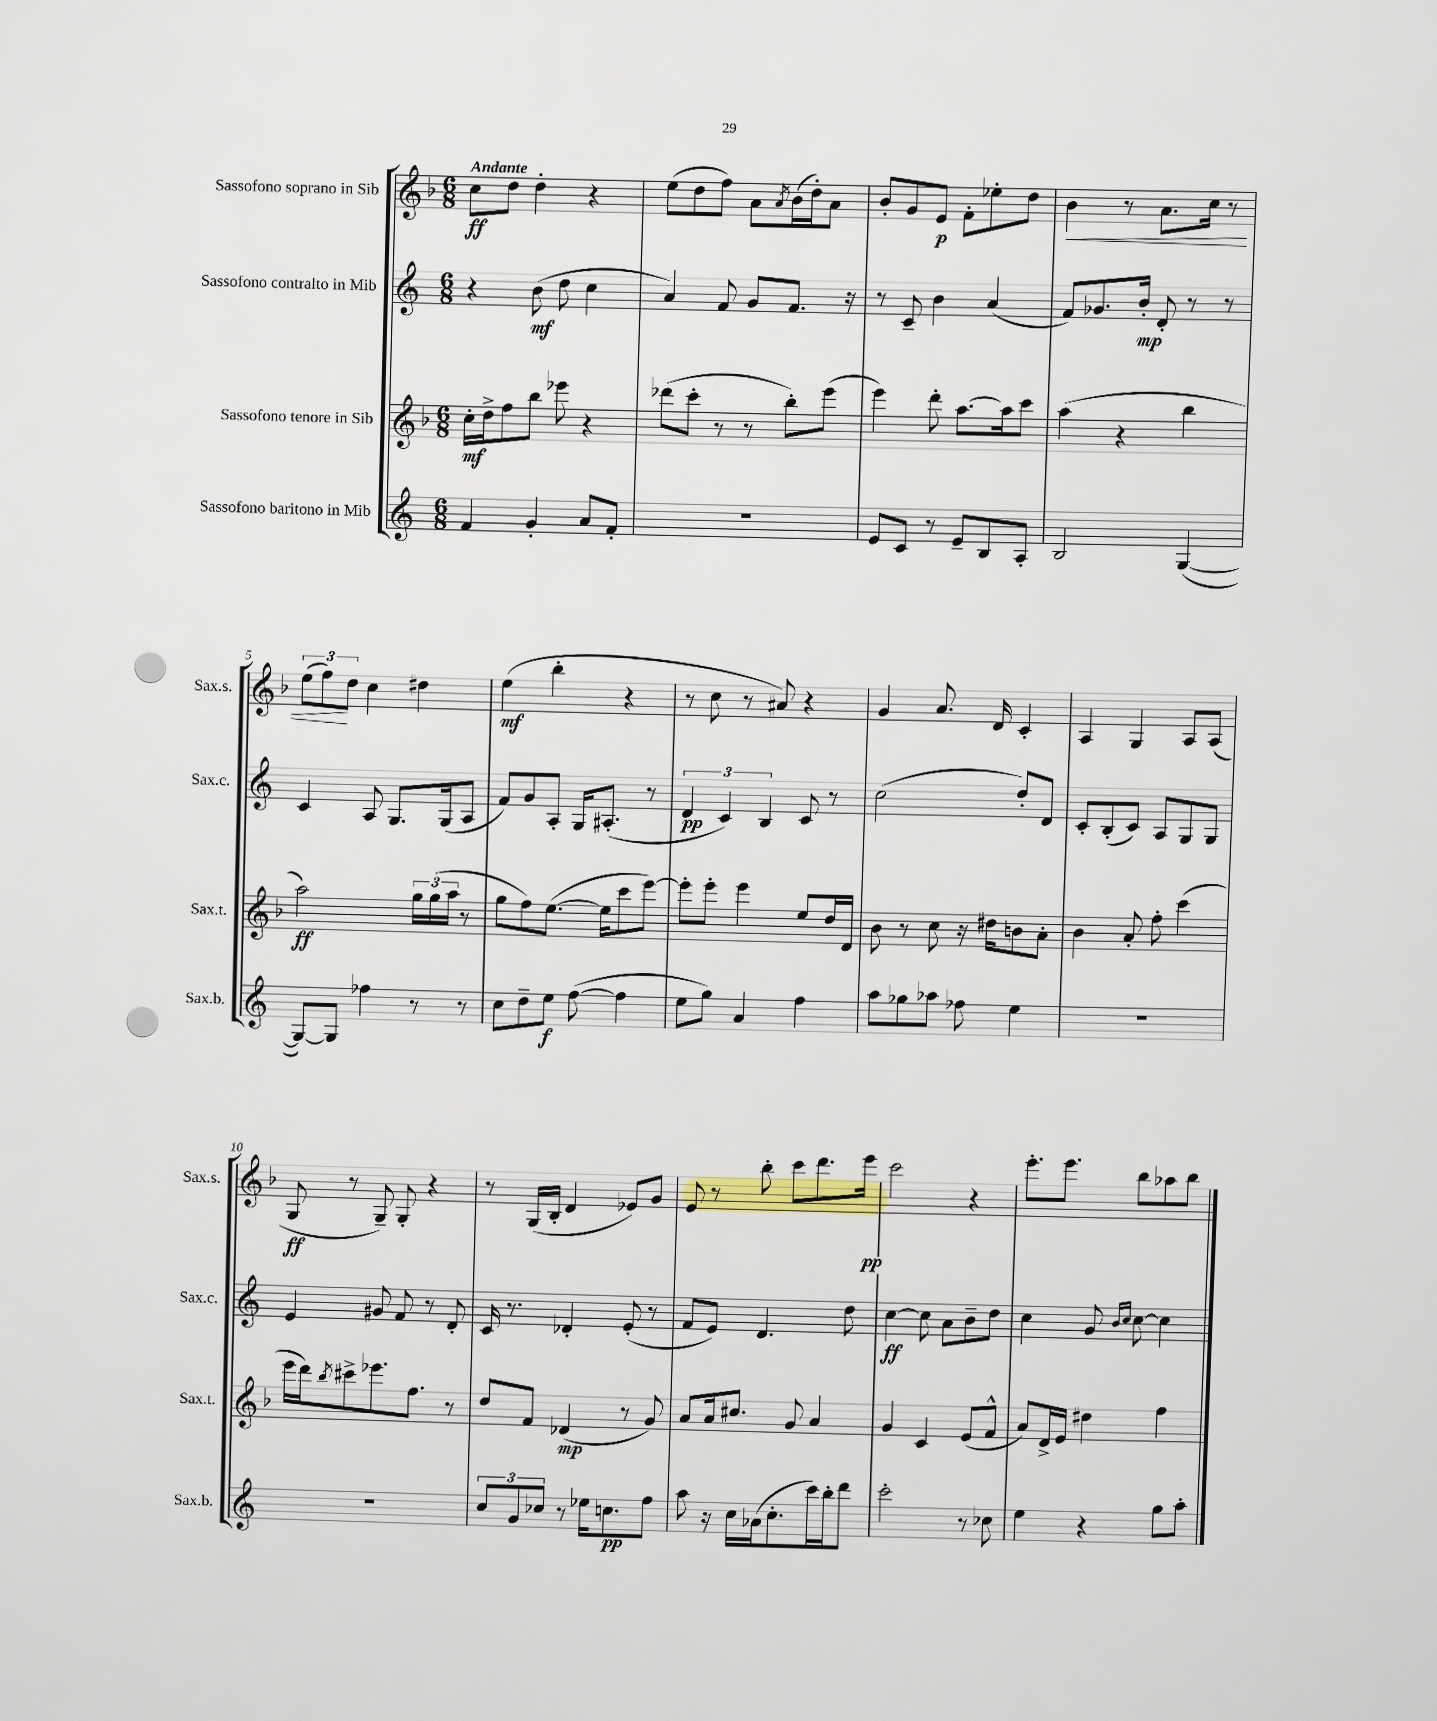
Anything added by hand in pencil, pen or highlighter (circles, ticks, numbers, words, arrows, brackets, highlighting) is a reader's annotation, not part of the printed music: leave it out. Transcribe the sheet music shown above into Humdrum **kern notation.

**kern	**dynam	**kern	**dynam	**kern	**dynam	**kern	**dynam
*part4	*part4	*part3	*part3	*part2	*part2	*part1	*part1
*staff4	*staff4	*staff3	*staff3	*staff2	*staff2	*staff1	*staff1
*I"Sassofono baritono in Mib	*	*I"Sassofono tenore in Sib	*	*I"Sassofono contralto in Mib	*	*I"Sassofono soprano in Sib	*
*I'Sax.b.	*	*I'Sax.t.	*	*I'Sax.c.	*	*I'Sax.s.	*
*clefG2	*	*clefG2	*	*clefG2	*	*clefG2	*
*k[]	*	*k[b-]	*	*k[]	*	*k[b-]	*
*M6/8	*	*M6/8	*	*M6/8	*	*M6/8	*
=1	=1	=1	=1	=1	=1	=1	=1
!	!	!	!	!	!	!LO:TX:a:B:t=Andante	!
4f/	.	16cc'\LL	mf	4r	.	8cc\L	ff
.	.	16dd^\J	.	.	.	.	.
.	.	8ff\	.	.	.	8dd\J	.
4g'/	.	8bb-\J	.	(8b\	mf	4dd'\	.
.	.	8eee-X\	.	8dd\	.	.	.
8a/L	.	4r	.	4cc\	.	4r	.
8f'/J	.	.	.	.	.	.	.
=2	=2	=2	=2	=2	=2	=2	=2
2.r	.	(8ddd-X\L	.	4a/)	.	(8ee\L	.
.	.	8ccc'\J	.	.	.	8dd\	.
.	.	8r	.	8f/	.	8ff\J)	.
.	.	8r	.	8g/L	.	8a\L	.
.	.	.	.	.	.	8qa/	.
.	.	8bb-'\L)	.	8.f/J	.	(16b-\L	.
.	.	.	.	.	.	16dd'\J)	.
.	.	(8eee\J	.	.	.	8a\J	.
.	.	.	.	16r	.	.	.
=3	=3	=3	=3	=3	=3	=3	=3
8e/L	.	4eee\)	.	8r	.	8b-'/L	.
8c/J	.	.	.	8c~/	.	8g/	.
8r	.	8ddd'\	.	4b\	.	8e/J	p
8e~/L	.	[8.aa\L	.	.	.	8f'\L	.
8B/	.	.	.	(4a/	.	8ee-X'\	.
.	.	16aa\k]	.	.	.	.	.
8A'/J	.	8ccc\J	.	.	.	8dd\J	.
=4	=4	=4	=4	=4	=4	=4	=4
!	!	!	!	!	!	!	!LO:HP:b
2B/	.	(4aa\	.	8f/L)	.	4b-\	<
.	.	.	.	8.g-X/	.	.	.
.	.	4r	.	.	.	8r	.
.	.	.	.	16b'/Jk	mp	.	.
.	.	.	.	8d'/	.	8.a\L	.
([4G/	.	4bb-\	.	8r	.	.	.
.	.	.	.	.	.	16cc\Jk	.
.	.	.	.	8r	.	8r	.
!!LO:LB:g=z
=5	=5	=5	=5	=5	=5	=5	=5
8G/L_)	.	2aa\)	ff	4c/	.	(12ee\L	.
.	.	.	.	.	.	12ff\)	.
8G/J]	.	.	.	.	.	.	.
.	.	.	.	.	.	12dd\J	[
4ff-X\	.	.	.	8A/	.	4cc\	.
.	.	.	.	8.G/L	.	.	.
8r	.	24gg\LL	.	.	.	4dd#X\	.
.	.	(24gg\	.	.	.	.	.
.	.	.	.	(16G/k	.	.	.
.	.	24aa\JJ	.	.	.	.	.
8r	.	8r	.	8A/J	.	.	.
=6	=6	=6	=6	=6	=6	=6	=6
8cc\L	.	8gg\L	.	8f/L)	.	(4ee\	mf
8dd~\	.	8ff\)	.	8g/	.	.	.
8ee\J	f	([8.ee\J	.	8A'/J	.	4bb-'\	.
([8ff\	.	.	.	16G/KL	.	.	.
.	.	16ee\KL]	.	(8.A#X'/J	.	.	.
4ff\]	.	8ccc\	.	.	.	4r	.
.	.	[8eee\J)	.	8r	.	.	.
=7	=7	=7	=7	=7	=7	=7	=7
8ee\L	.	8eee'\L]	.	6d/	pp	8r	.
8gg\J)	.	8eee'\J	.	.	.	8cc\	.
.	.	.	.	6c/)	.	.	.
4a/	.	4eee\	.	.	.	8r	.
.	.	.	.	6B/	.	.	.
.	.	.	.	.	.	8a#X/)	.
4ff\	.	8ee/L	.	8c/	.	4r	.
.	.	16dd/L	.	8r	.	.	.
.	.	16d/JJ	.	.	.	.	.
=8	=8	=8	=8	=8	=8	=8	=8
8aa\L	.	8b-\	.	(2cc\	.	4g/	.
8gg-X\	.	8r	.	.	.	.	.
8aa-X\J	.	8cc\	.	.	.	8.a/	.
8ff-X\	.	16r	.	.	.	.	.
.	.	16dd#X\KL	.	.	.	16d/	.
4ee\	.	8bn\	.	8dd'/L)	.	4c'/	.
.	.	8a'\J	.	8d/J	.	.	.
=9	=9	=9	=9	=9	=9	=9	=9
2.r	.	4b-\	.	8c'/L	.	4A/	.
.	.	.	.	(8B'/	.	.	.
.	.	8a'/	.	8c/J)	.	4G/	.
.	.	8ff'\	.	8A/L	.	.	.
.	.	(4ccc\	.	8G/	.	8A/L	.
.	.	.	.	8G/J	.	(8A/J	.
!!LO:LB:g=z
=10	=10	=10	=10	=10	=10	=10	=10
2.r	.	16eee\LL	.	4e/	.	8G/	ff
.	.	16ddd\J)	.	.	.	.	.
.	.	8qbb-/	.	.	.	.	.
.	.	8ccc#X^\	.	.	.	8r	.
.	.	8.eee-X\	.	8g#X/	.	8G~/)	.
.	.	.	.	8f/	.	8G'/	.
.	.	8.ff\J	.	.	.	.	.
.	.	.	.	8r	.	4r	.
.	.	8r	.	8d'/	.	.	.
=11	=11	=11	=11	=11	=11	=11	=11
12cc/L	.	8dd/L	.	16c/	.	8r	.
.	.	.	.	8.r	.	.	.
12g/	.	.	.	.	.	.	.
.	.	8f/J	.	.	.	(16G/LL	.
12cc-X/J	.	.	.	.	.	.	.
.	.	.	.	.	.	16B-'/JJ	.
8r	.	(4d-X/	mp	4d-X'/	.	4d/	.
16ee-X\KL	.	.	.	.	.	.	.
8.ccn\	pp	.	.	.	.	.	.
.	.	8r	.	(8e'/	.	8e-X/L)	.
8ff\J	.	8g/)	.	8r	.	8g/J	.
=12	=12	=12	=12	=12	=12	=12	=12
8aa\	.	8a/L	.	8f/L	.	8e/	.
16r	.	16a/k	.	8e/J)	.	8r	.
16cc\LL	.	8.cc#X/J	.	.	.	.	.
(16a-X\J	.	.	.	4.d/	.	8bb-'\	.
8.cc'\	.	.	.	.	.	.	.
.	.	8g/	.	.	.	8ccc\L	.
16ccc\L)	.	4a/	.	.	.	8.ddd\	.
16bb'\J	.	.	.	.	.	.	.
8ddd\J	.	.	.	8dd\	.	.	.
.	.	.	.	.	.	16eee\Jk	pp
=13	=13	=13	=13	=13	=13	=13	=13
2ccc'\	.	4g/	.	[4cc\	ff	2ccc\	.
.	.	4c/	.	8cc\]	.	.	.
.	.	.	.	8a\L	.	.	.
8r	.	(8e/L	.	8b~\	.	4r	.
8cc-X\	.	8f^^/J	.	8dd\J	.	.	.
=14	=14	=14	=14	=14	=14	=14	=14
4ee\	.	8a/L)	.	4cc\	.	8.eee'\L	.
.	.	16d^/L	.	.	.	.	.
.	.	16e/JJ	.	.	.	8.eee\J	.
4r	.	4dd#X\	.	8g/	.	.	.
.	.	.	.	16qqb/LL	.	.	.
.	.	.	.	16qqcc/JJ	.	.	.
.	.	.	.	[8cc\	.	8bb-\L	.
8gg\L	.	4ff\	.	4cc\]	.	8aa-X\	.
8aa'\J	.	.	.	.	.	8bb-\J	.
==	==	==	==	==	==	==	==
*-	*-	*-	*-	*-	*-	*-	*-
